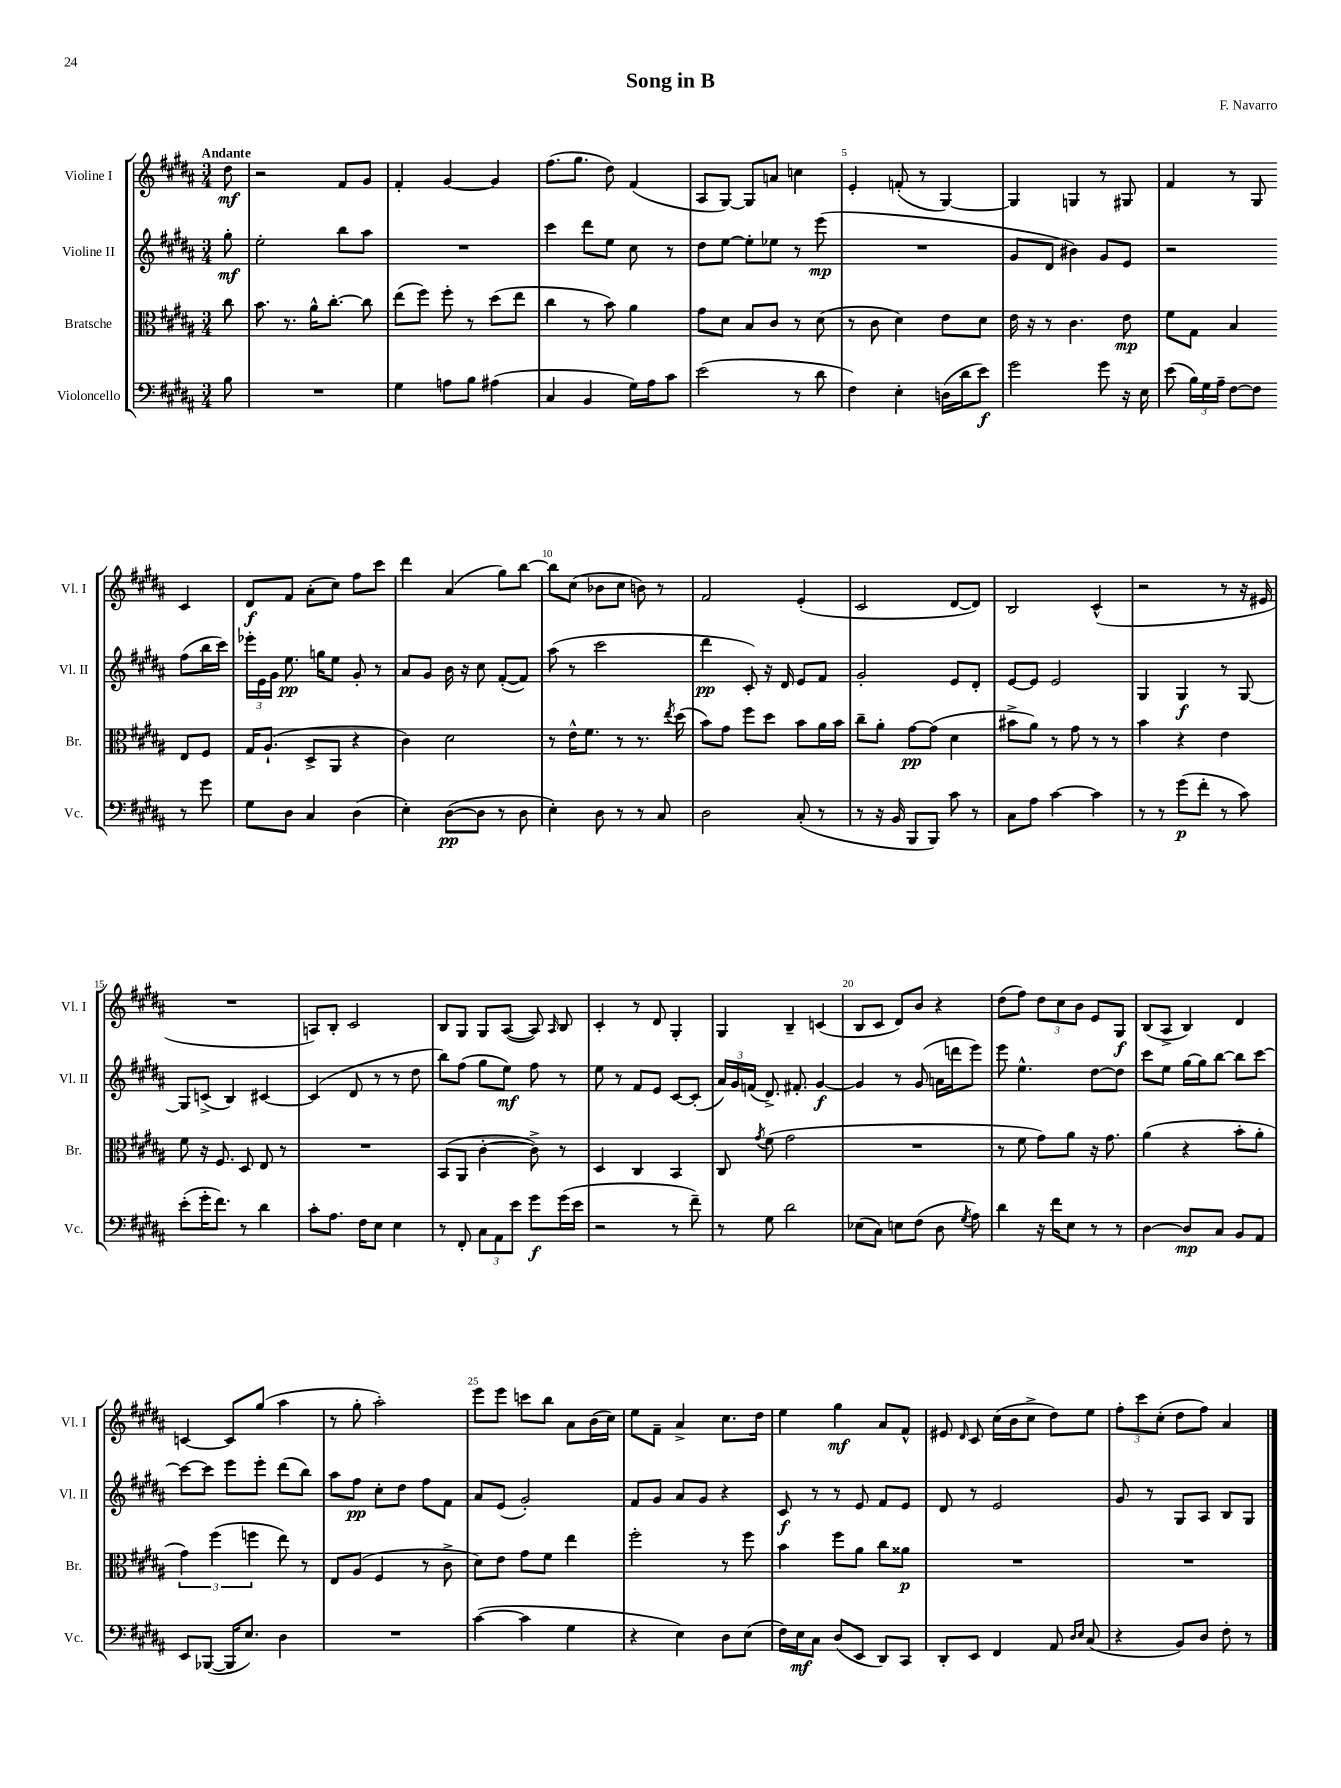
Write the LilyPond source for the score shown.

\header { title = "Song in B" composer = "F. Navarro" }
<<
\new StaffGroup <<
\new Staff = "s0" \with { instrumentName = "Violine I" shortInstrumentName = "Vl. I" } {
    \clef treble \key b \major \numericTimeSignature \time 3/4 \partial 8 \tempo "Andante"
    \autoBeamOff dis''8\mf |
    r2 fis'8[ gis'8] |
    fis'4-. gis'4~ gis'4 |
    fis''8.[( gis''8.] dis''8) fis'4( |
    ais8[ gis8]~) gis8[ a'8] c''4 |
    e'4-. f'8-.( r8 gis4~) |
    gis4 g4 r8 gis8 |
    fis'4 r8 gis8 cis'4 |
    dis'8[\f fis'8] ais'8[-.( cis''8]) fis''8[ cis'''8] |
    dis'''4 ais'4( gis''8[) b''8]~ |
    b''8[ cis''8]( bes'8[ cis''8] b'8) r8 |
    fis'2 e'4-.( |
    cis'2 dis'8[~ dis'8]) |
    b2 cis'4-^( |
    r2 r8 r16 eis'16 |
    R2. |
    a8[) b8]-. cis'2 |
    b8[ gis8] gis8[ ais8]~( ais8) \grace { ais16 } b8 |
    cis'4-. r8 dis'8 gis4-. |
    gis4 b4-- c'4( |
    b8[ cis'8] dis'8[) b'8] r4 |
    dis''8[( fis''8]) \tuplet 3/2 { dis''8[ cis''8 b'8] } e'8[ gis8]\f |
    b8[( ais8]-> b4) dis'4 |
    c'4~ c'8[ gis''8]( ais''4 |
    r8 gis''8-. ais''2-.) |
    e'''8[ e'''8] c'''8[ b''8] ais'8[ b'16( cis''16]) |
    e''8[ fis'8]-- ais'4-> cis''8.[ dis''16] |
    e''4 gis''4\mf ais'8[ fis'8]-^ |
    eis'8 \grace { dis'16 } cis'8 cis''16[( b'16 cis''8]-> dis''8[) e''8] |
    \tuplet 3/2 { fis''8[-. cis'''8 cis''8]-.( } dis''8[ fis''8]) ais'4 \bar "|." |
}
\new Staff = "s1" \with { instrumentName = "Violine II" shortInstrumentName = "Vl. II" } {
    \clef treble \key b \major \numericTimeSignature \time 3/4 \partial 8
    \autoBeamOff gis''8-.\mf |
    e''2-. b''8[ ais''8] |
    R2. |
    cis'''4 dis'''8[ e''8] cis''8 r8 |
    dis''8[ e''8]~ e''8[-. ees''8] r8 e'''8\mp( |
    R2. |
    gis'8[ dis'8] bis'4) gis'8[ e'8] |
    r2 fis''8[( b''16 cis'''16]) |
    \tuplet 3/2 { ees'''16[-. e'16 gis'16] } e''8.\pp g''16[ e''8] gis'8-. r8 |
    ais'8[ gis'8] b'16 r16 cis''8 fis'8[~-.( fis'8]) |
    ais''8( r8 cis'''2 |
    dis'''4\pp cis'8-.) r16 dis'16 e'8[ fis'8] |
    gis'2-. e'8[ dis'8]-. |
    e'8[~ e'8] e'2 |
    gis4 gis4\f r8 gis8~ |
    gis8[ c'8]->( b4) cis'4~ |
    cis'4( dis'8 r8 r8 dis''8 |
    b''8[) fis''8]( gis''8[ e''8]\mf) fis''8 r8 |
    e''8 r8 fis'8[ e'8] cis'8[~ cis'8]-.( |
    \tuplet 3/2 { ais'16[) gis'16 f'16]( } dis'8.->) fis'8.-. gis'4~\f |
    gis'4 r8 gis'8( a'16[ d'''16 e'''8]) |
    e'''8 e''4.-^ dis''8[~ dis''8] |
    cis'''8[ e''8] gis''16[~ gis''16 b''8]~ b''8[ cis'''8]~ |
    cis'''8[~ cis'''8] e'''8[ e'''8]-. dis'''8[( b''8]) |
    ais''8[ fis''8]\pp cis''8[-. dis''8] fis''8[ fis'8] |
    ais'8[ e'8]( gis'2-.) |
    fis'8[ gis'8] ais'8[ gis'8] r4 |
    cis'8\f r8 r8 e'8 fis'8[ e'8] |
    dis'8 r8 e'2 |
    gis'8 r8 gis8[ ais8] b8[ gis8] \bar "|." |
}
\new Staff = "s2" \with { instrumentName = "Bratsche" shortInstrumentName = "Br." } {
    \clef alto \key b \major \numericTimeSignature \time 3/4 \partial 8
    \autoBeamOff cis''8 |
    b'8. r8. ais'16[-^ cis''8.]~-. cis''8 |
    e''8[( fis''8]) fis''8-. r8 dis''8[( e''8] |
    cis''4 r8 b'8) ais'4 |
    gis'8[ dis'8] b8[ cis'8] r8 dis'8( |
    r8 cis'8 dis'4) e'8[ dis'8] |
    e'16 r16 r8 cis'4. e'8\mp |
    fis'8[ gis8] b4 e8[ fis8] |
    gis16[ ais8.]-!( dis8[-> ais,8] r4 |
    cis'4) dis'2 |
    r8 e'16[-^ fis'8.] r8 r8. \acciaccatura { e''8 } dis''16( |
    b'8[) gis'8] fis''8[ dis''8] b'8[ ais'16 b'16] |
    cis''8[-- ais'8]-. gis'8[~\pp gis'8]( dis'4 |
    bis'8[-> ais'8]) r8 gis'8 r8 r8 |
    b'4 r4 e'4 |
    fis'8 r16 fis8. dis8 e8 r8 |
    R2. |
    b,8[( ais,8] cis'4~-. cis'8->) r8 |
    dis4 cis4 b,4 |
    cis8 \acciaccatura { gis'8 } fis'8( gis'2 |
    R2. |
    r8 fis'8 gis'8[) ais'8] r16 gis'8. |
    ais'4( r4 b'8[-. ais'8]-. |
    \tuplet 3/2 { gis'4) fis''4( f''4 } e''8) r8 |
    e8[ ais8]( fis4 r8 cis'8-> |
    dis'8[) e'8] gis'8[ fis'8] e''4 |
    fis''2-. r8 fis''8 |
    b'4 fis''8[ ais'8] cis''8[ aisis'8]\p |
    R2. |
    R2. \bar "|." |
}
\new Staff = "s3" \with { instrumentName = "Violoncello" shortInstrumentName = "Vc." } {
    \clef bass \key b \major \numericTimeSignature \time 3/4 \partial 8
    \autoBeamOff b8 |
    R2. |
    gis4 a8[ b8] ais4( |
    cis4 b,4 gis16[) ais16 cis'8] |
    e'2( r8 dis'8 |
    fis4) e4-. d16[( dis'16 e'8]\f) |
    gis'2 gis'8 r16 e16 |
    e'8( \tuplet 3/2 { b16[) gis16 ais16]-- } fis8[~ fis8] r8 gis'8 |
    gis8[ dis8] cis4 dis4( |
    e4-.) dis8[~\pp( dis8] r8 dis8 |
    e4-.) dis8 r8 r8 cis8 |
    dis2 cis8-.( r8 |
    r8 r16 b,16 b,,8[ b,,8]) cis'8 r8 |
    cis8[ ais8] cis'4~ cis'4 |
    r8 r8 gis'8[\p( fis'8]-. r8 cis'8) |
    e'8[-.( gis'16-. fis'8.]) r8 dis'4 |
    cis'8[-. ais8.] fis16[ e8] e4 |
    r8 fis,8-. \tuplet 3/2 { cis8[ ais,8 e'8] } gis'8[\f gis'16( e'16] |
    r2 r8 fis'8--) |
    r8 gis8 dis'2 |
    ees8[( cis8]) e8[ fis8]( dis8 \acciaccatura { gis8 } ais8) |
    dis'4 r16 fis'16[ e8] r8 r8 |
    dis4~ dis8[\mp cis8] b,8[ ais,8] |
    e,8[ bes,,8]~( bes,,16[ e8.]) dis4 |
    R2. |
    cis'4~( cis'4 gis4 |
    r4 e4) dis8[ e8]( |
    fis16[) e16\mf cis8] dis8[( e,8] dis,8[) cis,8] |
    dis,8[-. e,8] fis,4 ais,8 \grace { dis16[ e16] } cis8( |
    r4 b,8[) dis8] fis8-. r8 \bar "|." |
}
>>
>>
\layout { \context { \Score \override BarNumber.break-visibility = ##(#f #t #t) barNumberVisibility = #(every-nth-bar-number-visible 5) } }
